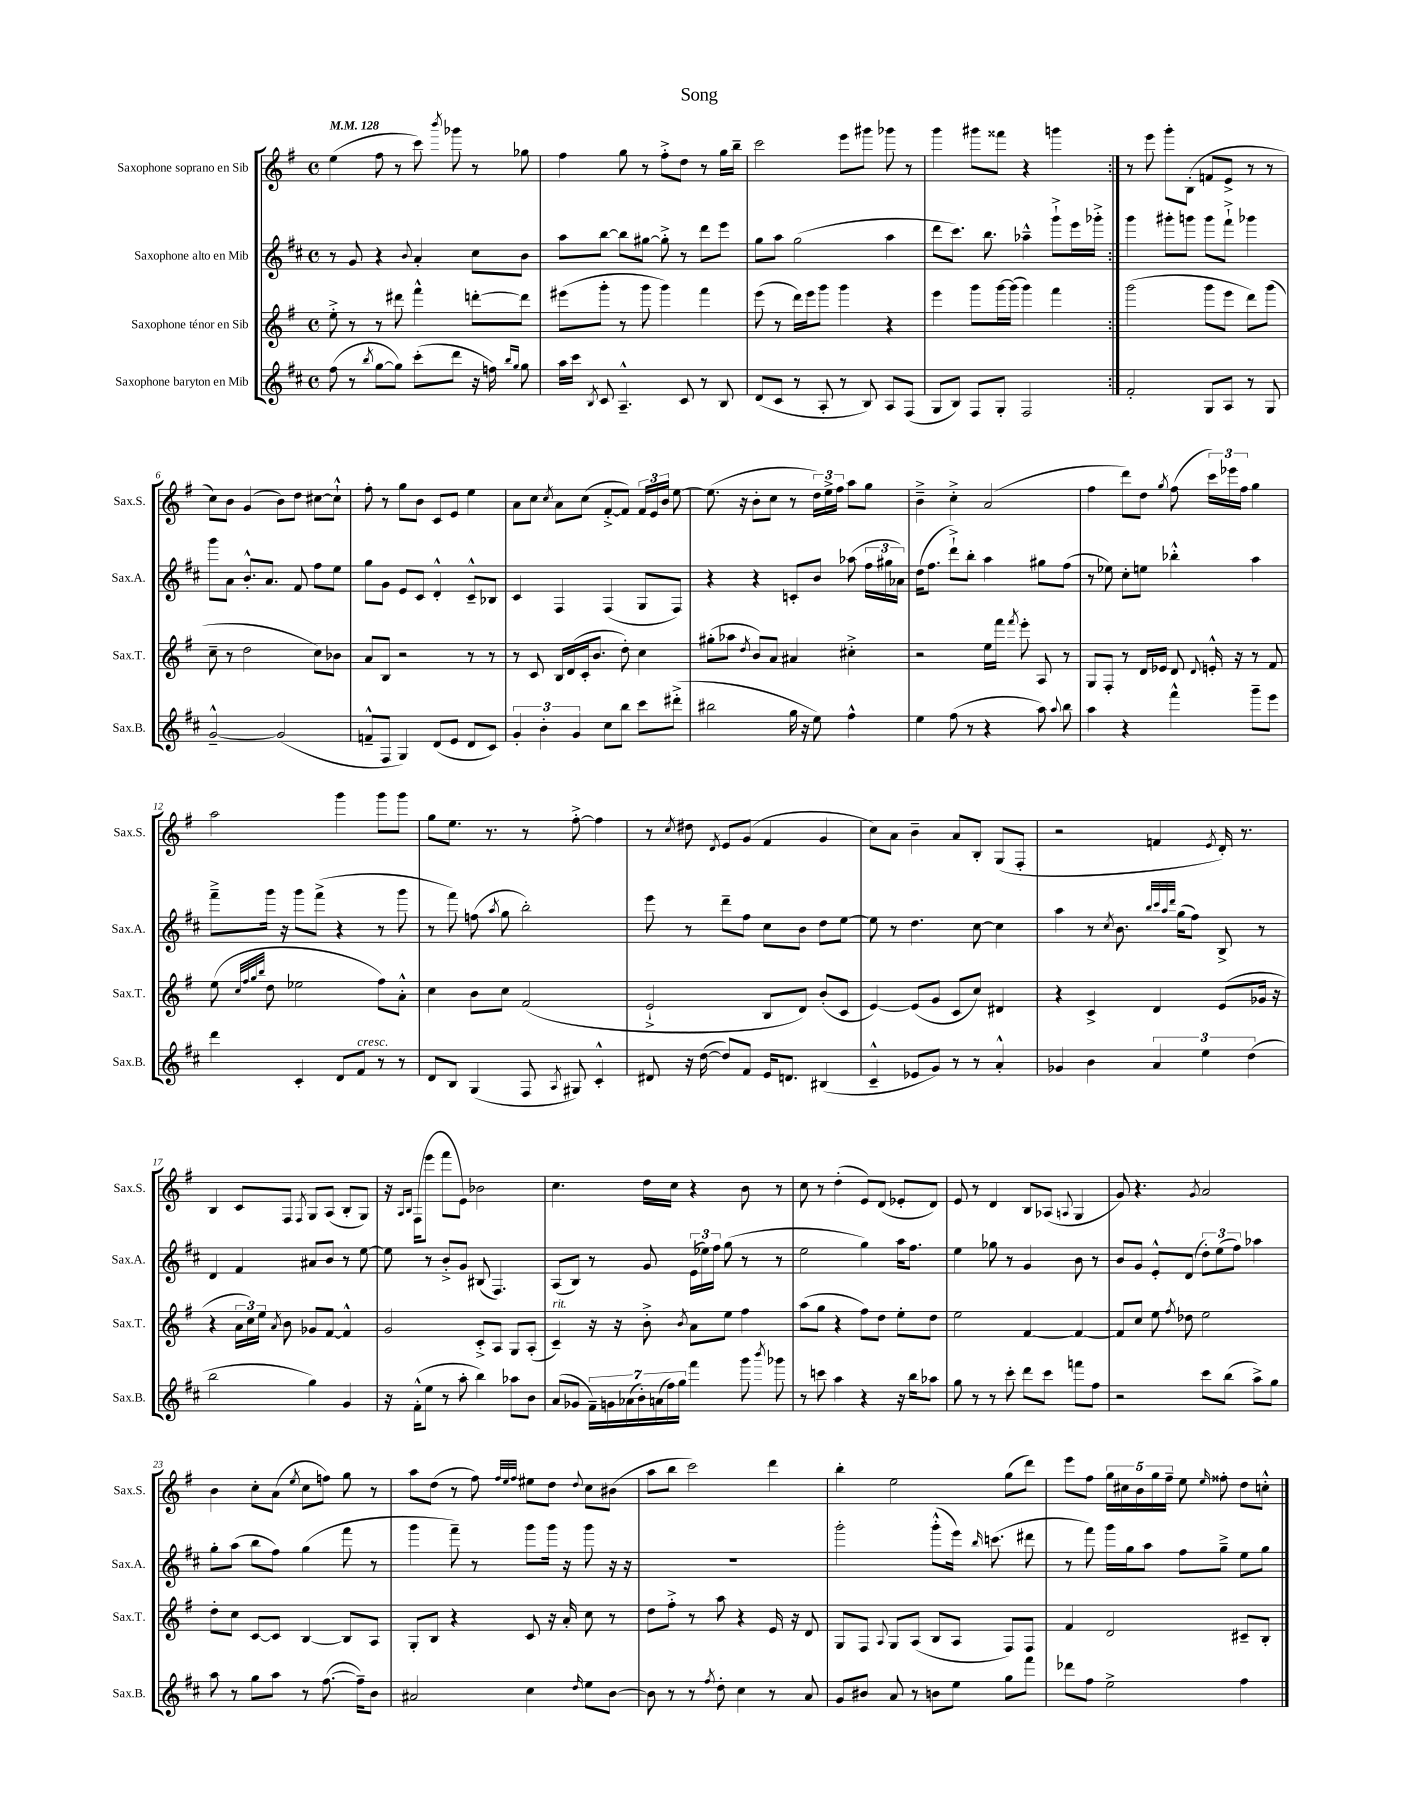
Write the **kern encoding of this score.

**kern	**kern	**kern	**kern
*staff4	*staff3	*staff2	*staff1
*clefG2	*clefG2	*clefG2	*clefG2
*k[f#c#]	*k[f#]	*k[f#c#]	*k[f#]
*M4/4	*M4/4	*M4/4	*M4/4
*met(c)	*met(c)	*met(c)	*met(c)
*MM128	*MM128	*MM128	*MM128
(8ff#	8ee'^	8r	(4ee
8r	8r	8g	.
8qbb	.	.	.
[8gg	8r	4r	8ff#
8gg])	8ddd#	.	8r
.	.	8qqb	.
(8ccc#'	4fff#^^	4a'	8ccc)
.	.	.	8qbbb
8ddd	.	.	8ggg-
16r	[8ddd'	8cc#	8r
16ff)	.	.	.
16qqbb	.	.	.
16qqgg	.	.	.
8gg	8ddd]	8b	8gg-
=	=	=	=
16aa	(8eee#	8aa	4ff#
16ccc#	.	.	.
8qB	.	.	.
8c#	8ggg'	[8bb	.
4.A~^^	8r	8bb]	8gg
.	8ggg	[8gg#	8r
.	4ggg)	8gg#'^]	8ff#'^
8c#	.	8r	8dd
8r	4fff#	8ddd	8r
8B	.	8eee	16gg
.	.	.	16bb~
=	=	=	=
(8d	(8eee	8gg	2ccc
8c#	8r	8aa	.
8r	16ddd)	(2gg	.
.	16eee	.	.
8A'	8ggg	.	.
8r	4ggg	.	8eee
8B)	.	.	8ggg#
8A	4r	4aa	8ggg-
(8F#	.	.	8r
=	=	=	=
8G	4eee	8ddd	4ggg
8B)	.	8.ccc#)	.
8F#	8ggg	.	8ggg#
.	.	8.bb	.
8G'	[16ggg	.	8fff##
.	(16ggg]	.	.
2F#	4ggg)	4aa-~^^	4r
.	4fff#	8ggg`^	4ggg
.	.	16eee	.
.	.	16ggg-'^	.
=:|!	=:|!	=:|!	=:|!
2f#'	(2ggg	4ggg	8r
.	.	.	8eee
.	.	8ggg#'	8ggg'
.	.	8ggg	(8B'
8G	8ggg	8ggg	8f
8A	8eee	8fff#`^	8e^
8r	8ddd)	4ggg-	8r
8G	(8ggg	.	8r
=	=	=	=
[2g~^^	8cc~	8ggg	8cc)
.	8r	8a	8b
.	2dd	8.b'^^	(4g
.	.	8.a	.
(2g]	.	.	8b)
.	.	8f#	8dd
.	8cc)	8ff#	[8cc#
.	8b-	8ee	8cc#`^^]
=	=	=	=
8f~^^	8a	8gg	8ff#'
8F#	8B	8g	8r
4G)	2r	8e	8gg
.	.	8c#	8b
(8d	.	4d'^^	8c
8e	.	.	8e
8d	8r	8c#~^^	4ee
8c#)	8r	8B-	.
=	=	=	=
6g'	8r	4c#	8a
.	8c	.	8cc
6b'	.	.	.
.	.	.	8qcc
.	16B	4F#	8a
.	(16d	.	.
6g	.	.	.
.	16c'	.	(8cc
.	8.b	.	.
8cc#	.	(4F#	[8f#'^
8bb	8dd')	.	8f#])
8ccc#	4cc	8G	24f#
.	.	.	24e
.	.	.	24b
(8ddd#'^	.	8F#)	[8ee
=	=	=	=
2bb#	(8gg#'	4r	(8.ee]
.	8aa-	.	.
.	.	.	16r
.	8qdd	.	.
.	8b)	4r	8b'
.	8a	.	8cc
16gg	4a#	8c'	8r
16r	.	.	.
8ee)	.	8b	24dd)
.	.	.	24ee^
.	.	.	24ff#
4ff#^^	4cc#'^	(8aa-	8aa
.	.	24ff#	8gg
.	.	24gg#	.
.	.	24a-)	.
=	=	=	=
4ee	2r	(16dd	4b~^
.	.	8.ff#	.
(8ff#	.	8ddd`^)	4cc'^
8r	.	8bb'	.
4r	16ee	4aa	(2a
.	16fff#	.	.
.	8qfff#	.	.
.	8eee'	.	.
8aa)	8A	8gg#	.
8qqaa	.	.	.
8bb	8r	(8ff#	.
=	=	=	=
4aa	8G	8r	4ff#
.	8F#'	8ee-)	.
4r	8r	8cc#'	8ddd)
.	16d	8ee	8dd
.	16e-	.	.
.	.	.	8qgg
4fff#^^	8d	4bb-'^^	(8ff#
.	8qqd	.	.
.	16e'^^	.	24ccc)
.	.	.	24eee-
.	16r	.	.
.	.	.	24ff#
8ggg~	8r	4aa	4gg
8eee	8f#	.	.
=	=	=	=
4ddd	(8ee	8fff#~^	2aa
.	32qqcc	.	.
.	32qqff#	.	.
.	32qqgg	.	.
.	32qqbb	.	.
.	8dd	16ggg	.
.	.	16r	.
4c#'	2ee-	8ggg	.
.	.	(8fff#^	.
8d	.	4r	4ggg
8f#	.	.	.
8r	8ff#)	8r	8ggg
8r	8a'^^	8ggg	8ggg
=	=	=	=
8d	4cc	8r	8gg
8B	.	8fff#)	8.ee
(4G	8b	(8ff	.
.	.	.	8.r
.	.	8qaa	.
.	8cc	8gg	.
8F#	(2f#	2bb')	8r
8qA	.	.	.
8G#)	.	.	[8ff#'^
4c#'^^	.	.	4ff#]
=	=	=	=
8d#	2e`^	8eee	8r
.	.	.	8qcc
16r	.	8r	8dd#
([16dd	.	.	.
.	.	.	8qd
8dd])	.	8ddd~	8e
8f#	.	8ff#	(8g
16e	8B	8cc#	4f#
8.d	.	.	.
.	8d)	8b	.
(4B#	(8b'	8dd	4g
.	8c	[8ee	.
=	=	=	=
4c#~^^	[4e)	8ee]	8cc)
.	.	8r	8a
8e-	(8e]	4.dd	4b~
8g)	8g	.	.
8r	8c	.	8a
8r	8cc)	[8cc#	8B'
4a'^^	4d#	4cc#]	(8G
.	.	.	8F#'
=	=	=	=
4g-	4r	4aa	2r
4b	4c^	8r	.
.	.	8qcc#	.
.	.	8.b	.
6a	4d	.	4f
.	.	32qqbb	.
.	.	32qqccc#	.
.	.	32qqaa	.
.	.	32qqddd	.
.	.	(16gg	.
.	.	8ff#)	.
6ee	.	.	.
.	.	.	8qe
.	(8e	8B^	16d')
.	.	.	8.r
(6dd	.	.	.
.	16g-	8r	.
.	16r	.	.
=	=	=	=
2bb	4r	4d	4B
.	24a	4f#	8c
.	24cc)	.	.
.	24ee	.	.
.	8qa	.	.
.	8b	.	8F#
.	.	.	8qF#
4gg)	8g-	8a#	8G
.	[8f#	8b	(8A
4g	4f#^^]	8r	8B'
.	.	[8ee	8G)
=	=	=	=
16r	2g	8ee]	16r
.	.	.	16qqA
.	.	.	16qqB
(16f#'^^	.	.	(16F#
8ee	.	8r	8eee
8r	.	8b'^	8fff#
8aa'	.	8g	8e)
4bb)	8c'^	(8B#	2b-
.	8A	4.F#)	.
8aa-	8G	.	.
8b	(8A'	.	.
=	=	=	=
(8a	4c~)	(8A	4.cc
8g-	.	8B)	.
28f#~)	16r	8r	.
28g	.	.	.
.	16r	.	.
(28a-	.	.	.
28b')	.	.	.
.	8b'^	8g	16dd
(28a	.	.	.
28ff#)	.	.	.
.	.	.	16cc
28gg	.	.	.
.	8qb	.	.
4fff#	8a	(24e	4r
.	.	24ee-)	.
.	.	24ff#	.
.	8ee	(8gg	.
8ggg	4ff#	8r	8b
8qbbb	.	.	.
8ggg-	.	8r	8r
=	=	=	=
8r	(8aa	2ee	8cc
8ccc	8gg	.	8r
4aa	4r	.	(4dd'
4r	8ff#)	4gg)	8e)
.	8dd	.	(8d
16r	8ee'	16aa	8e-'
16bb	.	8.ff#	.
8aa-	8dd	.	8d)
=	=	=	=
8gg	2ee	4ee	8e
8r	.	.	8r
8r	.	8gg-	4d
8ccc#'	.	8r	.
8ddd	[4f#	4g	8B
8ccc#	.	.	(8A-
.	.	.	8qqA
8fff	4f#_	8b	4G
8ff#	.	8r	.
=	=	=	=
2r	8f#]	8b	8g)
.	8cc	8g	4.r
.	8ee	8e'^^	.
.	8qff#	.	.
.	8dd-	(8d	.
.	.	.	8qg
8ccc#	2ee	12dd')	2a
.	.	(12ee	.
(8bb	.	.	.
.	.	12ff#)	.
8aa^)	.	4aa-	.
8gg	.	.	.
=	=	=	=
8aa	8dd'	8gg'	4b
8r	8cc	(8aa	.
8gg	[8c	8bb	8cc'
8aa	8c]	8ff#)	(8a
.	.	.	8qee
8r	[4B	(4gg	8cc
([8.ff#	.	.	8ff)
.	8B]	8fff#	8gg
16ff#~])	.	.	.
8b	8A	8r	8r
=	=	=	=
2a#	8G'	4ggg	8aa
.	8B	.	(8dd
.	4r	8fff#~)	8r
.	.	8r	8ff#)
.	.	.	32qqff#
.	.	.	32qqee
.	.	.	32qqff#
4cc#	8c	8ggg	8ee#
.	16r	16ggg	8dd
.	16a'	16r	.
16qqdd	.	.	8qqdd
8ee	8cc	8ggg	8cc
[8b	8r	16r	(8b#
.	.	16r	.
=	=	=	=
8b]	8dd	1r	8aa
8r	8ff#'^	.	8bb
8r	8r	.	2ccc)
8qff#	.	.	.
8dd'	8aa	.	.
4cc#	4r	.	.
8r	16e	.	4ddd
.	16r	.	.
8a	8d	.	.
=	=	=	=
8g	8G	2ggg'	4bb'
8b#	8F#	.	.
.	8qqA	.	.
8a	8G	.	2ee
8r	(8A	.	.
8b	8B	(8ggg'^^	.
8ee	8A	16eee)	.
.	.	16qqbb	.
.	.	(8.ccc	.
8gg	8F#)	.	(8gg
8fff#	8F#	8ddd#	8ddd)
=	=	=	=
8ddd-	4f#	8r	8eee
8ff#	.	8fff#)	8ff#
2ee^	2d	16ggg	20gg
.	.	.	20cc#
.	.	16gg	.
.	.	.	20b
.	.	8aa	.
.	.	.	20gg
.	.	.	20ff#~
.	.	8ff#	8ee
.	.	.	16qqee
.	.	8gg~^	8ff##'
4ff#	8c#~	8ee	8dd
.	8B'	8gg	8cc'^^
==	==	==	==
*-	*-	*-	*-
